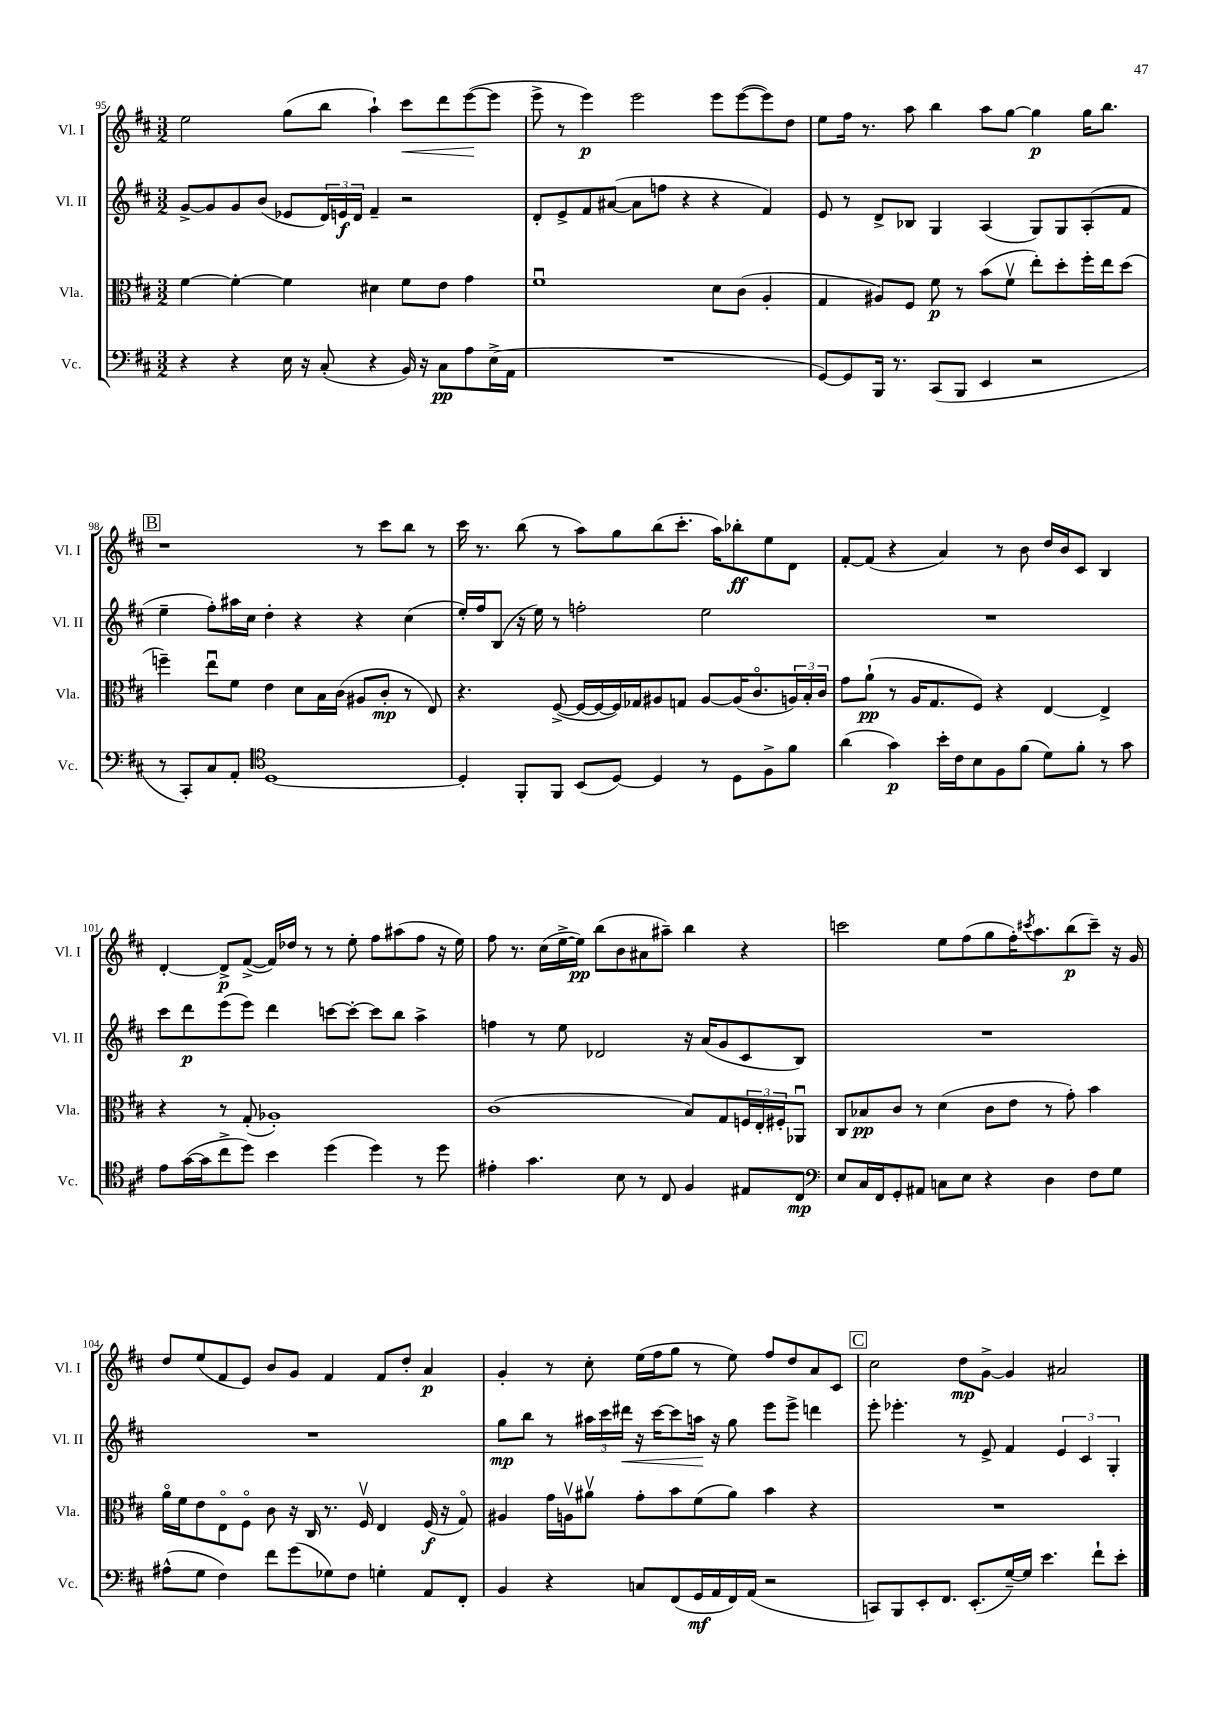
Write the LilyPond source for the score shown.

<<
\new StaffGroup <<
\new Staff = "s0" \with { instrumentName = "Vl. I" shortInstrumentName = "Vl. I" } {
    \clef treble \key d \major \numericTimeSignature \time 3/2
    e''2 g''8( b''8 a''4-!) cis'''8\< d'''8 e'''8~\!( e'''8 |
    e'''8-> r8 e'''4\p) e'''2 e'''8 e'''8~( e'''8) d''8 |
    e''8 fis''16 r8. a''8 b''4 a''8 g''8~ g''4\p g''16 b''8. |
    \mark \markup { \box "B" } r1 r8 cis'''8 b''8 r8 |
    cis'''16 r8. b''8( r8 a''8) g''8 b''8( cis'''8.-. a''16) bes''8-.\ff e''8 d'8 |
    fis'8~-. fis'8( r4 a'4) r8 b'8 d''16 b'16 cis'8 b4 |
    d'4~-. d'8->\p fis'8~->( fis'16) des''16 r8 r8 e''8-. fis''8 ais''8( fis''8 r16 e''16) |
    fis''8 r8. cis''16( e''16~-> e''16\pp) b''8( b'8 ais'8 ais''8--) b''4 r4 |
    c'''2 e''8 fis''8( g''8 fis''16-.) \acciaccatura { cis'''8 } a''8. b''8\p( cis'''8--) r16 g'16 |
    d''8 e''8( fis'8 e'8) b'8 g'8 fis'4 fis'8 d''8-. a'4\p |
    g'4-. r8 cis''8-. e''16( fis''16 g''8 r8 e''8) fis''8 d''8 a'8 cis'8 |
    \mark \markup { \box "C" } cis''2 d''8\mp g'8~-> g'4 ais'2 \bar "|." |
}
\new Staff = "s1" \with { instrumentName = "Vl. II" shortInstrumentName = "Vl. II" } {
    \clef treble \key d \major \numericTimeSignature \time 3/2
    g'8~-> g'8 g'8 b'8( ees'8 \tuplet 3/2 { d'16) e'16\f d'16 } fis'4-- r2 |
    d'8-. e'8-> fis'8 ais'8~( ais'8 f''8 r4 r4 fis'4) |
    e'8 r8 d'8-> bes8 g4 a4( g8) g8 a8-.( fis'8 |
    \mark \markup { \box "B" } e''4-- fis''8-.) ais''16 cis''16 d''4-. r4 r4 cis''4( |
    e''16-.) fis''16 b8( r16 e''16) r8 f''2-. e''2 |
    R1. |
    cis'''8 d'''8\p e'''8( e'''8) d'''4 c'''8~ c'''8~-. c'''8 b''8 a''4-> |
    f''4 r8 e''8 des'2 r16 a'16( g'8 cis'8 b8) |
    R1. |
    R1. |
    g''8\mp b''8 r8 \tuplet 3/2 { ais''16 cis'''16 dis'''16\< } r16 cis'''16~ cis'''8 a''16\! r16 g''8 e'''8 e'''8-> d'''4 |
    \mark \markup { \box "C" } e'''8-. ees'''4.-. r8 e'8-> fis'4 \tuplet 3/2 { e'4 cis'4 g4-. } \bar "|." |
}
\new Staff = "s2" \with { instrumentName = "Vla." shortInstrumentName = "Vla." } {
    \clef alto \key d \major \numericTimeSignature \time 3/2
    fis'4~ fis'4~-. fis'4 dis'4 fis'8 e'8 g'4 |
    fis'1\downbow d'8 cis'8( a4-. |
    g4 ais8) fis8 fis'8\p r8 b'8( fis'8\upbow e''8-.) d''8-. fis''16-. e''16 d''8( |
    \mark \markup { \box "B" } f''4--) e''8\downbow fis'8 e'4 d'8 b16 cis'16( ais8 cis'8-.\mp r8 e8) |
    r4. fis8~->( fis16~ fis16~ fis16) ges16 ais8 g8 ais8~ ais16( cis'8.\flageolet \tuplet 3/2 { a16) b16-. cis'16 } |
    g'8 a'8-!\pp( r8 a16 g8. fis8) r4 e4~ e4-> |
    r4 r8 g8-.( aes1-.) |
    cis'1( b8) g8 \tuplet 3/2 { f16 e16-. fis16-. } aes,8\downbow |
    cis8 bes8\pp cis'8 r8 d'4( cis'8 e'8 r8 g'8-.) b'4 |
    a'16\flageolet fis'16 e'8 e8\flageolet fis8\flageolet cis'8 r16 cis16 r8. fis16\upbow e4 fis16\f( r16 g8\flageolet) |
    ais4 g'16 a16\upbow ais'8\upbow g'8-. b'8 fis'8( ais'8) b'4 r4 |
    \mark \markup { \box "C" } R1. \bar "|." |
}
\new Staff = "s3" \with { instrumentName = "Vc." shortInstrumentName = "Vc." } {
    \clef bass \key d \major \numericTimeSignature \time 3/2
    r4 r4 e16 r16 cis8-.( r4 b,16) r16 cis8\pp a8 e16->( a,16 |
    R1. |
    g,8~) g,8 b,,16 r8. cis,8( b,,8 e,4 r2 |
    \mark \markup { \box "B" } r8 cis,8-.) cis8 a,8-. \clef tenor d1~ |
    d4-. fis,8-. fis,8 b,8( d8~) d4 r8 d8 fis8-> fis'8 |
    a'4( g'4\p) b'16-. cis'16 b8 fis8 fis'8( d'8) fis'8-. r8 g'8 |
    e'8 g'16~( g'16 cis''8-> d''8) b'4 d''4( d''4) r8 d''8 |
    eis'4-. g'4. b8 r8 cis8 fis4 eis8 cis8\mp |
    \clef bass e8 cis16 fis,16 g,8-. ais,8 c8 e8 r4 d4 fis8 g8 |
    ais8-^( g8 fis4) fis'8 g'8( ges8) fis8 g4-. a,8 fis,8-. |
    b,4 r4 c8 fis,8( g,16\mf a,16 fis,16) a,16( r2 |
    \mark \markup { \box "C" } c,8) b,,8 e,8-. fis,8. e,8.-.( g16~--) g16 e'4. fis'8-! e'8-. \bar "|." |
}
>>
>>
\layout { \context { \Score currentBarNumber = #95 } }
